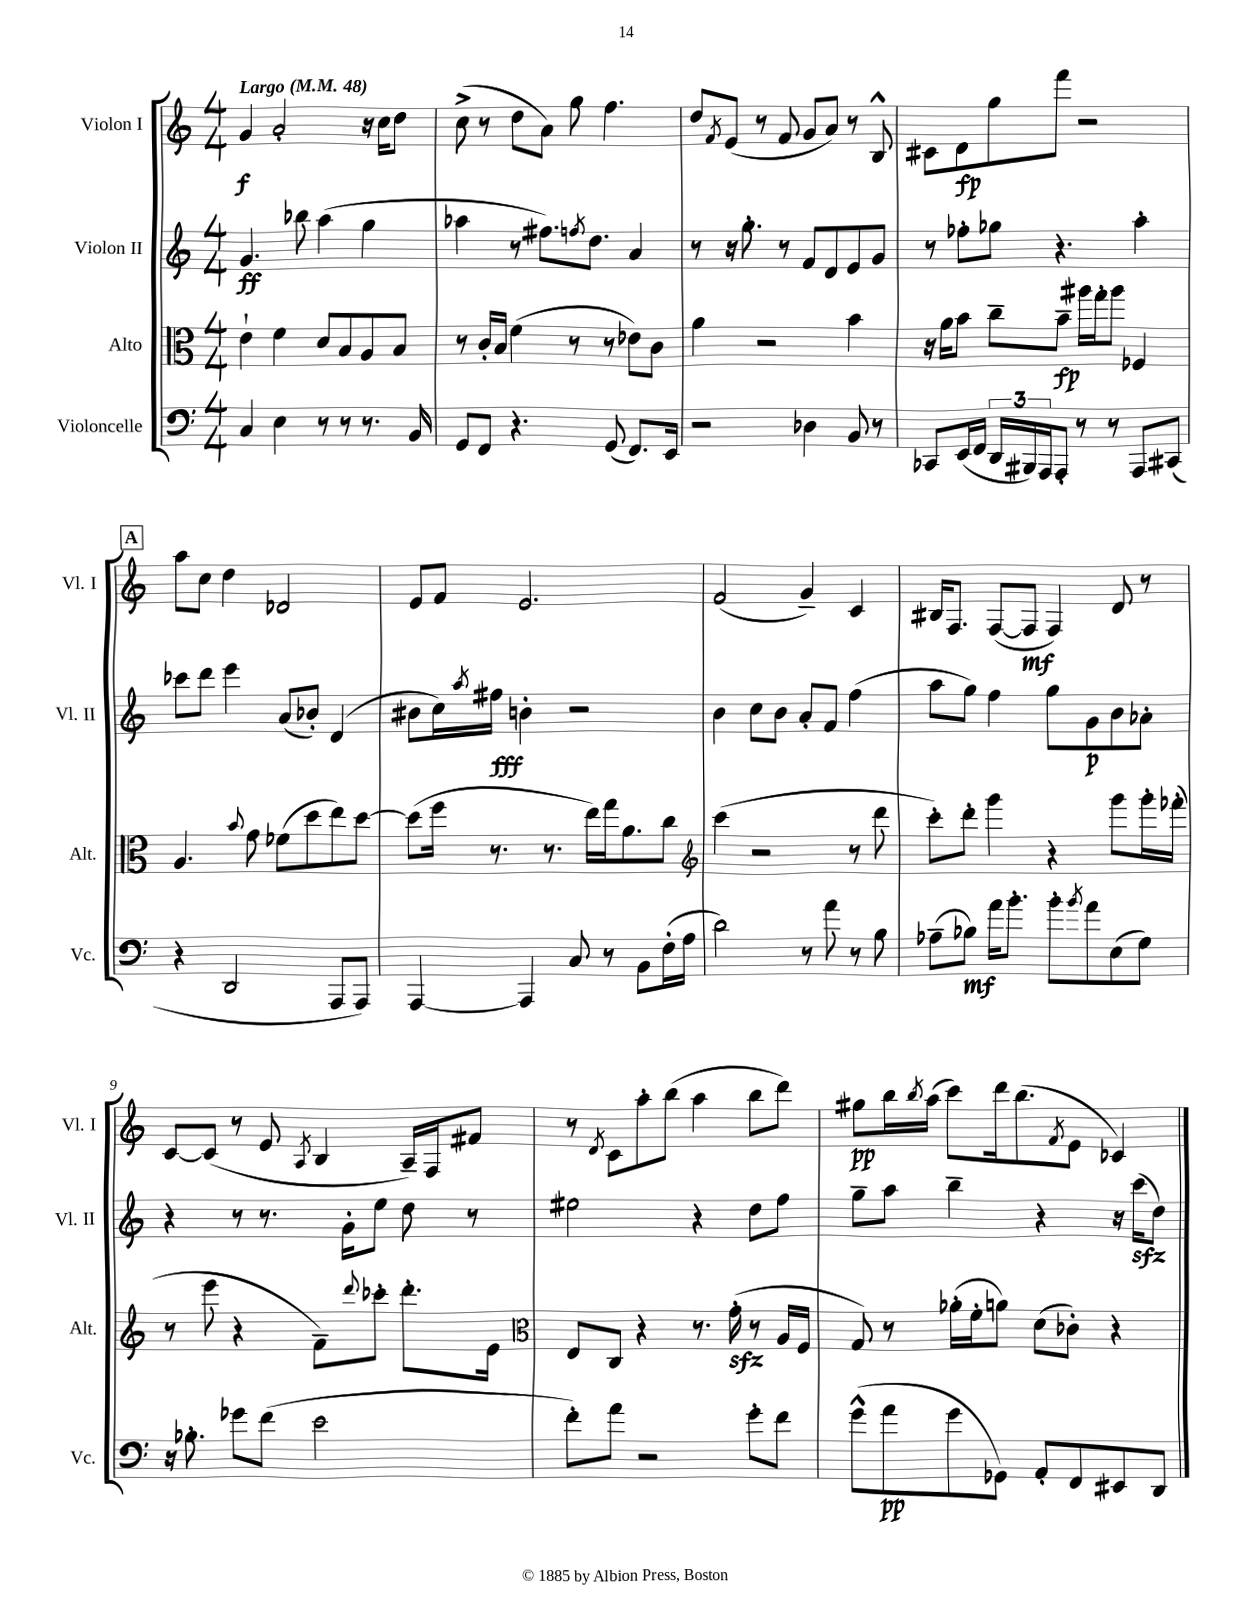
<<
\new StaffGroup <<
\new Staff = "s0" \with { instrumentName = "Violon I" shortInstrumentName = "Vl. I" } {
    \clef treble \key c \major \numericTimeSignature \time 4/4 \tempo "Largo" 4 = 48
    g'4\f a'2-. r16 c''16 d''8 |
    c''8->( r8 d''8 a'8) g''8 f''4. |
    d''8 \acciaccatura { f'8 } e'8( r8 f'8 g'8 a'8) r8 b8-^ |
    cis'8 d'8\fp g''8 f'''8 r2 |
    \mark \markup { \box "A" } a''8 c''8 d''4 des'2 |
    e'8 f'8 e'2. |
    f'2( g'4--) c'4 |
    bis16 f8. f8~( f8\mf f4) d'8 r8 |
    c'8~ c'8( r8 e'8 \acciaccatura { a8 } b4 a16--) f16 fis'8 |
    r8 \acciaccatura { d'8 } c'8 a''8-. b''8( a''4 b''8 d'''8) |
    gis''8\pp b''16 \acciaccatura { b''8 } a''16( c'''8) d'''16 b''8.( \acciaccatura { f'8 } e'8 ces'4) \bar "|." |
}
\new Staff = "s1" \with { instrumentName = "Violon II" shortInstrumentName = "Vl. II" } {
    \clef treble \key c \major \numericTimeSignature \time 4/4
    g'4.\ff bes''8 a''4( g''4 |
    aes''4 r8 fis''8.) \acciaccatura { f''8 } d''8. a'4 |
    r8 r16 g''8.-. r8 f'8 d'8 e'8 g'8 |
    r8 fes''8-. ges''8 r4. a''4-. |
    \mark \markup { \box "A" } ces'''8 d'''8 e'''4 a'8( bes'8-.) d'4( |
    bis'8 c''16) \acciaccatura { a''8 } fis''16\fff b'4-. r2 |
    b'4 c''8 b'8 a'8-. f'8 f''4( |
    a''8 g''8) f''4 g''8 g'8\p b'8 aes'8-. |
    r4 r8 r8. g'16-. e''8 d''8 r8 |
    eis''2 r4 d''8 f''8 |
    g''8-- a''8 b''4-- r4 r16 c'''16\sfz( d''8) \bar "|." |
}
\new Staff = "s2" \with { instrumentName = "Alto" shortInstrumentName = "Alt." } {
    \clef alto \key c \major \numericTimeSignature \time 4/4
    e'4-! f'4 d'8 b8 a8 b8 |
    r8 c'16-. b16 f'4( r8 r8 ees'8) c'8 |
    a'4 r2 b'4 |
    r16 a'16 b'8 c''8-- b'8--\fp ais''16 g''16-. ais''8 fes4 |
    \mark \markup { \box "A" } a4. \appoggiatura { b'8 } g'8 fes'8( d''8 e''8) d''8~ |
    d''8( f''16 r8. r8. e''16) g''16 a'8. c''8 |
    \clef treble c'''4( r2 r8 d'''8 |
    c'''8-.) d'''8-. g'''4 r4 g'''8 g'''16-. fes'''16-.( |
    r8 e'''8 r4 f'8--) \appoggiatura { d'''8 } ces'''8-. d'''8.-. e'16 |
    \clef alto e8 c8 r4 r8. g'16-.\sfz( r8 a16 f16 |
    g8) r8 aes'16-.( f'16-. a'8) d'8( ces'8-.) r4 \bar "|." |
}
\new Staff = "s3" \with { instrumentName = "Violoncelle" shortInstrumentName = "Vc." } {
    \clef bass \key c \major \numericTimeSignature \time 4/4
    c4 e4 r8 r8 r8. b,16 |
    g,8 f,8 r4. g,8( f,8.) e,16 |
    r2 des4 b,8 r8 |
    ces,8 e,16( f,16 \tuplet 3/2 { d,16 bis,,16) a,,16 } a,,8-. r8 r8 a,,8 cis,8( |
    \mark \markup { \box "A" } r4 d,2 a,,8 a,,8) |
    a,,4~ a,,4 c8 r8 b,8 f16-.( a16 |
    d'2) r8 a'8 r8 b8 |
    aes8--( bes8\mf) a'16 b'8.-. b'8-. \acciaccatura { b'8 } a'8 e8( g8) |
    r16 bes8.-. ges'8 f'8( e'2 |
    f'8-.) a'8 r2 g'8-. f'8 |
    g'8-^( a'8\pp g'8 ges,8) a,8-. f,8 eis,8 d,8 \bar "|." |
}
>>
>>
